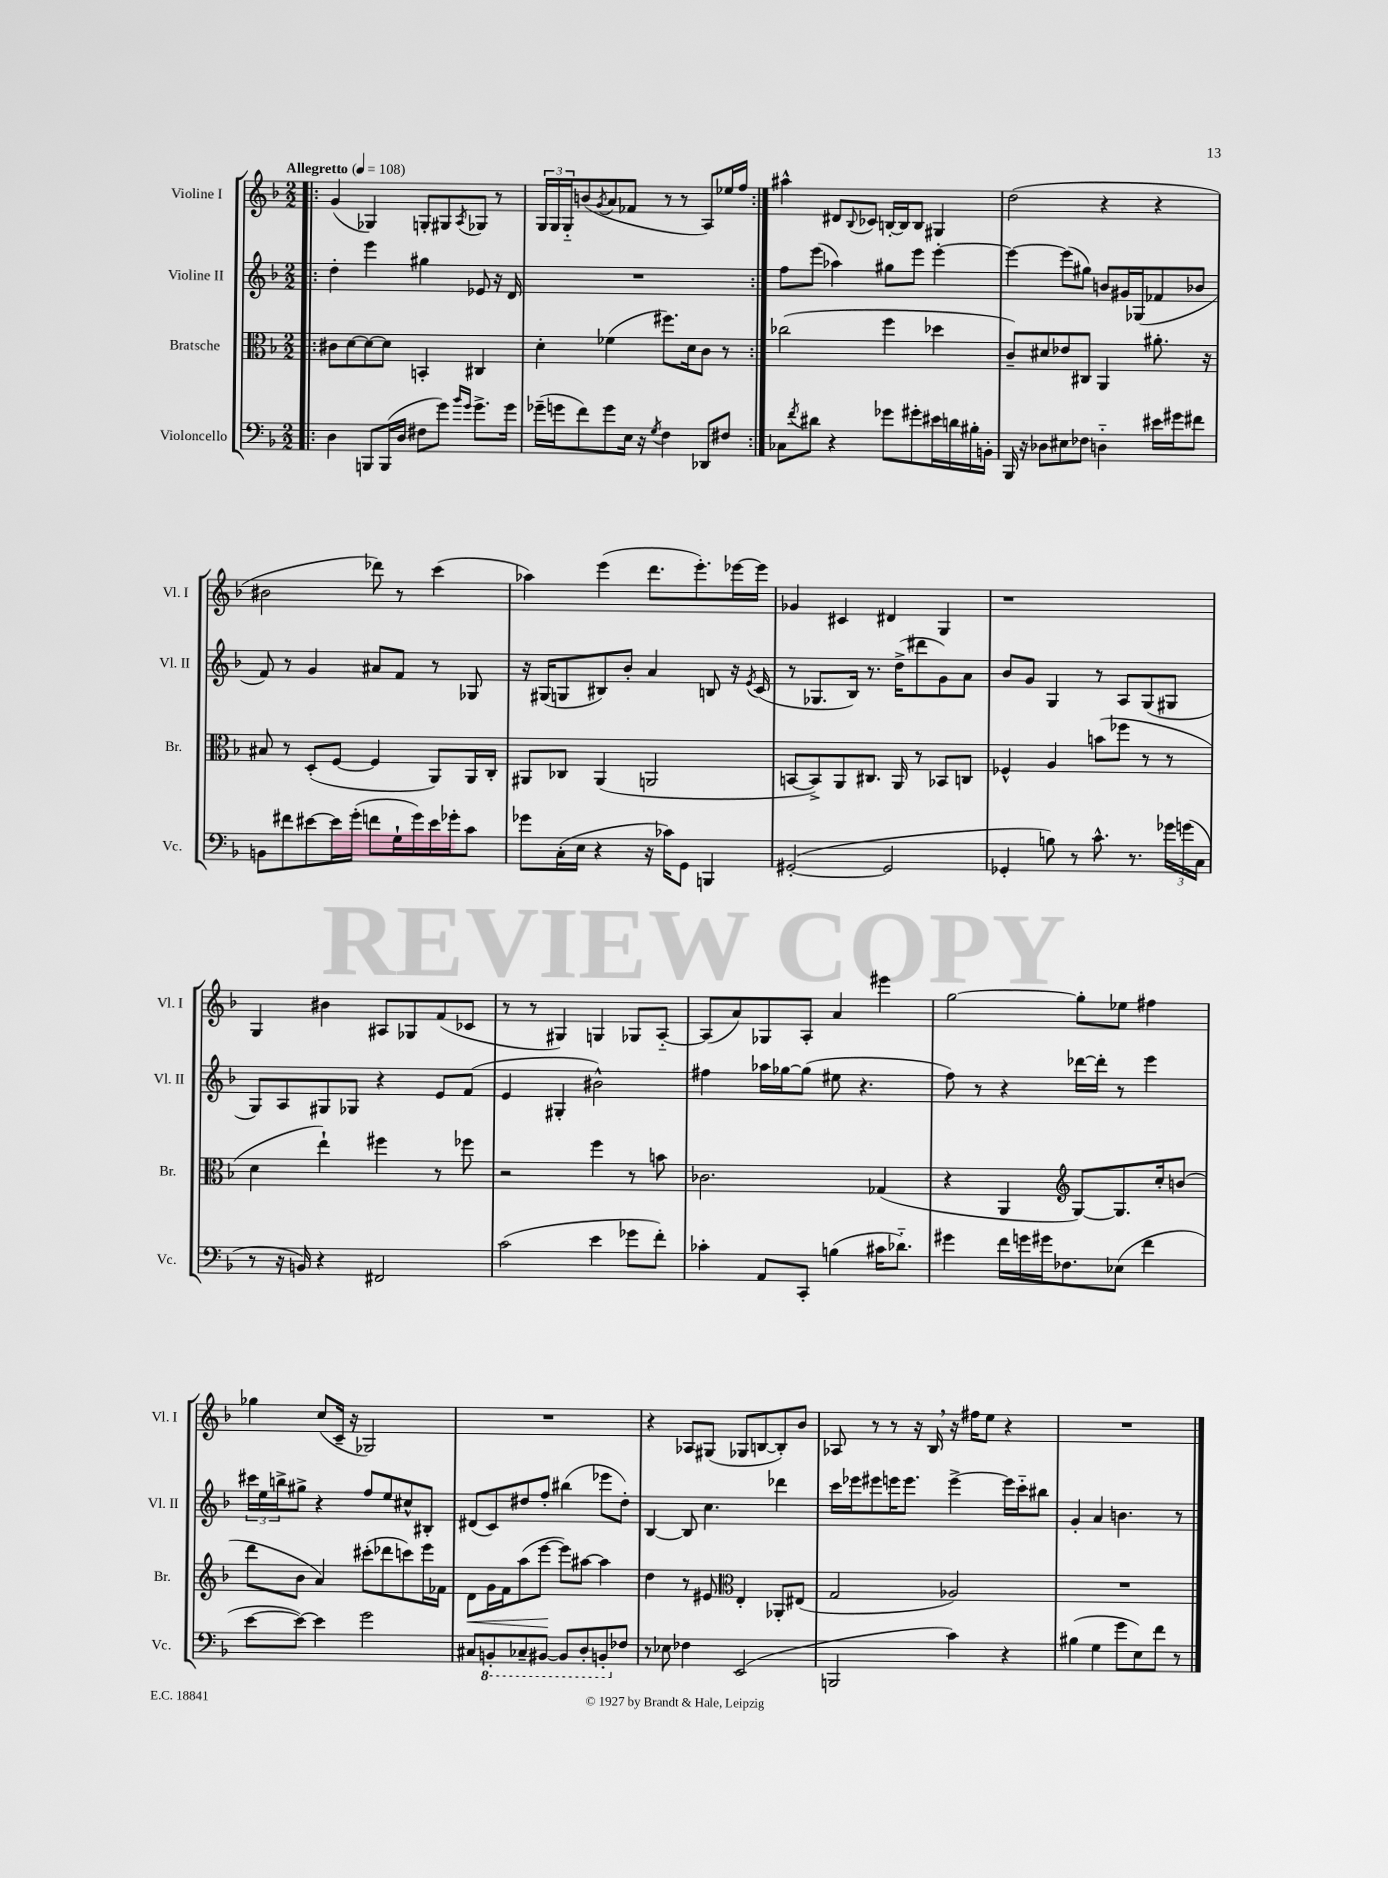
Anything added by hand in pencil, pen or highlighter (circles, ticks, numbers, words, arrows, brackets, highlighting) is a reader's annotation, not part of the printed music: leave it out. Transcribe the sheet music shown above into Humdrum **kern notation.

**kern	**kern	**dynam	**kern	**kern
*part4	*part3	*part3	*part2	*part1
*staff4	*staff3	*staff3	*staff2	*staff1
*I"Violoncello	*I"Bratsche	*	*I"Violine II	*I"Violine I
*I'Vc.	*I'Br.	*	*I'Vl. II	*I'Vl. I
*clefF4	*clefC3	*	*clefG2	*clefG2
*k[b-]	*k[b-]	*	*k[b-]	*k[b-]
*M2/2	*M2/2	*	*M2/2	*M2/2
*MM108	*MM108	*	*MM108	*MM108
=1!|:	=1!|:	=1!|:	=1!|:	=1!|:
!	!	!	!	!LO:TX:a:B:t=Allegretto
4D\	8c#X\L	.	4dd'\	(4g/
.	[8d\	.	.	.
8BBBn/L	8d\_	.	4eee\	4G-X/)
(16BBB/L	8d\J]	.	.	.
16D/JJ	.	.	.	.
8F#X\L	4BBn'/	.	4gg#X\	8Gn'/L
8g\J)	.	.	.	8G#X/
16qqb-/LL	.	.	.	.
16qqg/JJ	.	.	.	8qA/
8.g^\L	4C#X/	.	8e-X/	8G-X/J
.	.	.	16r	8r
16g\Jk	.	.	16d/	.
=2	=2	=2	=2	=2
(16g-X~\LL	4d'\	.	1r	24G/LL
.	.	.	.	24G/
16gn\J	.	.	.	.
.	.	.	.	24G/J
8f\)	.	.	.	(8bn/
.	.	.	.	8qg/
8g\	(4f-X\	.	.	8a/
16E\Jk	.	.	.	8f-X/J
16r	.	.	.	.
8qG/	.	.	.	.
4F\	8.ff#X\L)	.	.	8r
.	.	.	.	8r
.	16d\k	.	.	.
8DD-X/L	8c\J	.	.	8A/L)
8F#X/J	8r	.	.	16ee-X/L
.	.	.	.	16ff/JJ
=3:|!	=3:|!	=3:|!	=3:|!	=3:|!
8C-X\L	(2cc-X\	.	8ff\L	4aa#X^^\
8qf/	.	.	.	.
8d#X\J	.	.	(8eee\J	.
4r	.	.	4aa-X\)	8d#X/L
.	.	.	.	8qqB-/
.	.	.	.	8c-X/J
8g-X\L	4ff\	.	8gg#X\L	[16Bn'/LL
.	.	.	.	16B/J]
8g#X'\	.	.	8eee\J	8B/J
16e#X\L	4dd-X\	.	[4eee'\	4G#X/
16dn\	.	.	.	.
16B#X'\	.	.	.	.
16BBn'\JJ	.	.	.	.
=4	=4	=4	=4	=4
16BBB-/	8c~/L)	.	4eee\_	(2dd\
16r	.	.	.	.
8D-X\L	8d#X/	.	.	.
8E#X\	8e-X/	.	(8eee\L]	.
8F-X\J	8C#X/J	.	8gg#X\J)	.
4Dn\	4AA/	.	8bn/L	4r
.	.	.	16g#X/L	.
.	.	.	(16G-X/J	.
16e#X\LL	8.a#X'\	.	8f-X/	4r
16g#X\J	.	.	.	.
8f#X\J	.	.	8b-X/J	.
.	16r	.	.	.
!!LO:LB:g=z
=5	=5	=5	=5	=5
8BBn\L	8B#X/	.	8f/)	2b#X\
8f#X\	8r	.	8r	.
[8e#X\	(8D'/L	.	4g/	.
16e#\L]	[8F/J	.	.	.
(16g'\JJ	.	.	.	.
8fn\L	4F/]	.	8a#X/L	8ddd-X\)
16G`\L	.	.	8f/J	8r
16g\)	.	.	.	.
16e#\	8AA/L)	.	8r	(4ccc\
16g-X'\J	.	.	.	.
8c\J	16AA/L	.	8G-X/	.
.	16C'/JJ	.	.	.
=6	=6	=6	=6	=6
8g-X\L	8AA#X/L	.	16r	4aa-X\)
.	.	.	(16G#X/KL	.
(16C'\L	8C-X/J	.	8Gn/	.
16E\JJ	.	.	.	.
4r	(4AA#/	.	8B#X/)	(4eee\
.	.	.	8b-'/J	.
16r	2AAn/	.	4a/	8.ddd\L
16c-X\KL)	.	.	.	.
8GG\J	.	.	.	.
.	.	.	.	8.eee'\)
4BBBn/	.	.	8Bn/	.
.	.	.	16r	[16eee-X\L
.	.	.	8qe/	.
.	.	.	(16c/	16eee-\JJ]
=7	=7	=7	=7	=7
([2GG#X'/	[8BBn/L	.	8r	4g-X/
.	8BB^/])	.	8.G-X/L	.
.	8AA/	.	.	4c#X/
.	.	.	16B-/Jk)	.
.	8.C#X/J	.	8.r	.
2GG#/]	.	.	.	4d#X/
.	16AA/	.	(16dd^\KL	.
.	8r	.	8ddd#X\	.
.	8BB-X/L	.	8g\)	4G/
.	8Cn/J	.	8a\J	.
=8	=8	=8	=8	=8
4GG-X'/	4F-X^^/	.	8b-/L	1r
.	.	.	8g/J	.
8Bn\)	4A/	.	4G/	.
8r	.	.	.	.
8.c^^\	(8bn\L	.	8r	.
.	8ff-X\J	.	8A/L	.
8.r	.	.	.	.
.	8r	.	(8G/	.
24g-X\LL	8r	.	8G#X/J	.
(24gn\	.	.	.	.
24C\JJ	.	.	.	.
!!LO:LB:g=z
=9	=9	=9	=9	=9
8r	4d\	.	8G/L)	4G/
16r	.	.	8A/	.
16BBn/)	.	.	.	.
4r	4ee`\)	.	8G#X/	4b#X\
.	.	.	8G-X/J	.
2FF#X/	4ff#X\	.	4r	8A#X/L
.	.	.	.	8G-X/
.	8r	.	8e/L	(8f/
.	8ff-X\	.	(8f/J	8c-X/J
=10	=10	=10	=10	=10
(2c\	2r	.	4e/	8r
.	.	.	.	8r
.	.	.	4G#X'/	4G#X/)
4e\	4ff\	.	2b#X^^\)	4Gn/
8g-X\L	8r	.	.	8G-X/L
8f'\J)	8bn\	.	.	[8A/J
=11	=11	=11	=11	=11
4c-X'\	2.c-X\	.	4ff#X\	(8A/L]
.	.	.	.	8a/)
8AA/L	.	.	16aa-X\LL	8G-X/
.	.	.	[16gg-X\J	.
8CC'/J	.	.	(8gg-\J]	8A'/J
(4Bn\	.	.	8ee#X\	4a/
.	.	.	4.r	.
16c#X\KL	(4G-X/	.	.	4eee#X\
8.d-X\J)	.	.	.	.
=12	=12	=12	=12	=12
4g#X\	4r	.	8ff\)	[2gg\
.	.	.	8r	.
16f\LL	4AA/	.	4r	.
16gn\	.	.	.	.
16g#X\J	.	.	.	.
8.F-X\	.	.	.	.
*	*clefG2	*	*	*
.	[8G/L)	.	[16ddd-X\LL	8gg'\L]
.	.	.	16ddd-'\JJ]	.
(8E-X\J	8.G/]	.	8r	8ee-X\J
4f\	.	.	4eee\	4ff#X\
.	16cc'/k	.	.	.
.	(8bn/J	.	.	.
!!LO:LB:g=z
=13	=13	=13	=13	=13
[8e\L	8ddd\L	.	24ccc#X\LL	4gg-X\
.	.	.	24ee\	.
.	.	.	24bbn^\J	.
8e\J_)	8b-\J	.	8gg#X^\J	.
4e\]	4a/)	.	4r	(8cc/L
.	.	.	.	16c~/Jk
.	.	.	.	16r
2g\	(8ccc#X'\L	.	8ff/L	2G-X/)
.	8ddd-X\	.	8ee/	.
.	8cccn\)	.	8cc#X^^/	.
.	16eee\L	.	8B#X'/J	.
.	16f-X\JJ	.	.	.
=14	=14	=14	=14	=14
!	!	!LO:HP:b	!	!
8C#X/L	8d\L	<	(8d#X/L	1r
*8ba	*	*	*	*
8BBBn'/	16g\L	.	8c/)	.
.	16f\J	.	.	.
8CC-X~/	(8aa\	.	8dd#X/	.
[8BBB#X/J	[8eee\J	.	8ff'/J	.
8BBB#/L]	8eee\L])	[	(4bb#X\	.
8DD'/	[8aa#X\J	.	.	.
8BBBn'/	4aa#\]	.	8eee-X\L	.
*X8ba	*	*	*	*
8F-X/J	.	.	8dd#'\J)	.
=15	=15	=15	=15	=15
8r	4dd\	.	[4B-/	4r
8E-X\	.	.	.	.
4F-X\	8r	.	8B-/]	8A-X/L
.	8e#X/	.	4.cc\	(8G#X/J
*	*clefC3	*	*	*
(2EE/	4E'/	.	.	8G-X/L
.	.	.	.	[8Bn/
.	8AA-X'/L	.	4ddd-X\	8B'/])
.	(8E#X/J	.	.	8b-/J
=16	=16	=16	=16	=16
2BBBn/	2G/	.	16ccc\LL	8A-X/
.	.	.	16eee-X\J	.
.	.	.	8eee#X\	8r
.	.	.	16eeen\K	8r
.	.	.	8.eee\J	.
.	.	.	.	16r
.	.	.	.	16B-,/
4c\)	2A-X/)	.	[4eee^\	16r
.	.	.	.	16ff#X\KL
.	.	.	.	8ee\J
4r	.	.	16eee\LL]	4r
.	.	.	16ccc\J	.
.	.	.	8bb#X\J	.
=17	=17	=17	=17	=17
(4B#X\	1r	.	4g'/	1r
4G\	.	.	4a/	.
8g\L	.	.	4.bn\	.
8E\)	.	.	.	.
8f\J	.	.	.	.
8r	.	.	8r	.
==	==	==	==	==
*-	*-	*-	*-	*-
